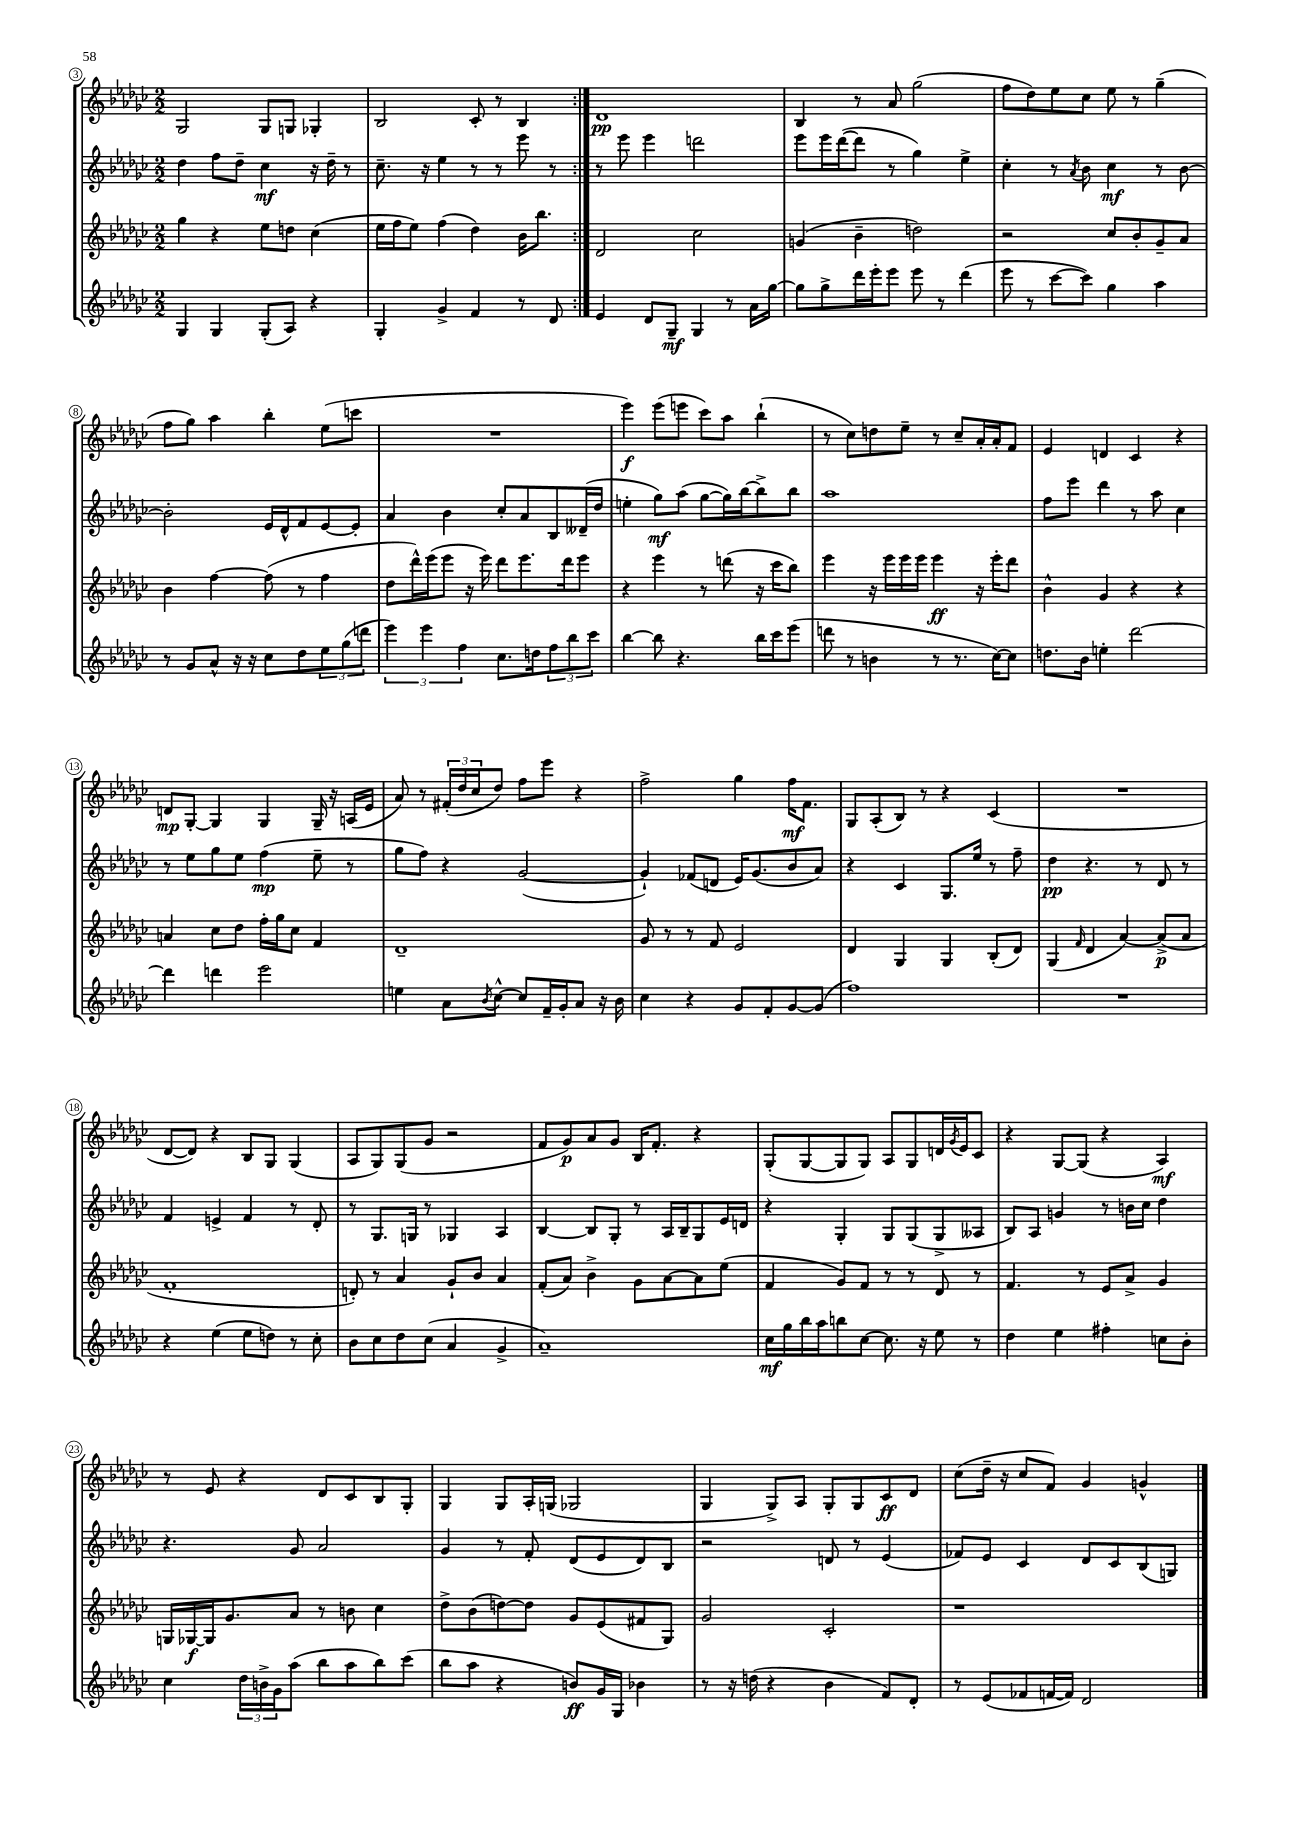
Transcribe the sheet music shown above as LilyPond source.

<<
\new StaffGroup <<
\new Staff = "s0" {
    \clef treble \key ges \major \numericTimeSignature \time 2/2
    \repeat volta 2 { ges2 ges8 g8 ges4-. |
    bes2 ces'8-. r8 bes4 | }
    des'1\pp |
    bes4 r8 aes'8 ges''2( |
    f''8 des''8) ees''8 ces''8 ees''8 r8 ges''4--( |
    f''8 ges''8) aes''4 bes''4-. ees''8( c'''8 |
    R1 |
    ees'''4\f) ees'''8( e'''8 ces'''8) aes''8 bes''4-!( |
    r8 ces''8) d''8 ees''8-- r8 ces''8-- aes'16-. aes'16-. f'8 |
    ees'4 d'4 ces'4 r4 |
    d'8\mp ges8~-. ges4 ges4 ges16-- r16 a16( ees'16 |
    aes'8) r8 \tuplet 3/2 { fis'16-.( des''16 ces''16 } des''8) f''8 ees'''8 r4 |
    f''2-> ges''4 f''16\mf f'8. |
    ges8 aes8-.( bes8) r8 r4 ces'4( |
    R1 |
    des'8~ des'8) r4 bes8 ges8 ges4( |
    aes8 ges8) ges8( ges'8 r2 |
    f'8 ges'8\p) aes'8 ges'8 bes16 f'8.-. r4 |
    ges8-.( ges8~ ges8 ges8) aes8 ges8 d'16 \acciaccatura { ges'8 } ees'16 ces'8 |
    r4 ges8~ ges8( r4 aes4\mf) |
    r8 ees'8 r4 des'8 ces'8 bes8 ges8-. |
    ges4 ges8 aes16-. g16( ges2 |
    ges4 ges8->) aes8 ges8-. ges8 ces'8\ff des'8 |
    ces''8( des''16-- r16 ces''8 f'8) ges'4 g'4-^ \bar "|." |
}
\new Staff = "s1" {
    \clef treble \key ges \major \numericTimeSignature \time 2/2
    \repeat volta 2 { des''4 f''8 des''8-- ces''4\mf r16 des''16-- r8 |
    ces''8.-- r16 ees''4 r8 r8 ees'''8 r8 | }
    r8 ees'''8 ees'''4 d'''2 |
    ees'''8 ees'''16 des'''16~( des'''8 r8 ges''4) ees''4-> |
    ces''4-. r8 \acciaccatura { aes'8 } bes'8 ces''4\mf r8 bes'8~ |
    bes'2-. ees'16 des'16-^ f'8 ees'8~ ees'8-. |
    aes'4 bes'4 ces''8-. aes'8 bes8 deses'16--( des''16 |
    e''4-. ges''8\mf) aes''8( ges''8~ ges''16) bes''16~ bes''8-> bes''8 |
    aes''1 |
    f''8 ees'''8 des'''4 r8 aes''8 ces''4 |
    r8 ees''8 ges''8 ees''8 f''4\mp( ees''8-- r8 |
    ges''8 f''8) r4 ges'2~( |
    ges'4-!) fes'8( d'8 ees'16) ges'8.( bes'8 aes'8) |
    r4 ces'4 ges8. ees''16 r8 f''8-- |
    des''4\pp r4. r8 des'8 r8 |
    f'4 e'4-> f'4 r8 des'8-. |
    r8 ges8. g16 r8 ges4 aes4 |
    bes4~ bes8 ges8-. r8 aes16 bes16-- ges8 ees'16 d'16 |
    r4 ges4-. ges8 ges8( ges8-> aeses8 |
    bes8) aes8 g'4 r8 b'16 ces''16 des''4 |
    r4. ges'8 aes'2 |
    ges'4 r8 f'8-. des'8( ees'8 des'8) bes8 |
    r2 d'8 r8 ees'4( |
    fes'8) ees'8 ces'4 des'8 ces'8 bes8( g8) \bar "|." |
}
\new Staff = "s2" {
    \clef treble \key ges \major \numericTimeSignature \time 2/2
    \repeat volta 2 { ges''4 r4 ees''8 d''8 ces''4( |
    ees''16 f''16 ees''8) f''4( des''4) bes'16 bes''8. | }
    des'2 ces''2 |
    g'4( bes'4-- d''2) |
    r2 ces''8 bes'8-. ges'8-- aes'8 |
    bes'4 f''4~ f''8( r8 f''4 |
    des''8 des'''16-^) ees'''16( ees'''8 r16 ees'''16) des'''8 ees'''8. des'''16 ees'''8 |
    r4 ees'''4 r8 d'''8( r16 ces'''16 bes''8) |
    ees'''4 r16 ees'''16 ees'''16 ees'''16 ees'''4\ff r16 ees'''16-. des'''8 |
    bes'4-^ ges'4 r4 r4 |
    a'4 ces''8 des''8 f''16-. ges''16 ces''8 f'4 |
    des'1-- |
    ges'8 r8 r8 f'8 ees'2 |
    des'4 ges4 ges4 bes8-.( des'8) |
    ges4( \grace { f'16 } des'4 aes'4~) aes'8->\p( aes'8 |
    f'1-. |
    d'8-.) r8 aes'4 ges'8-! bes'8 aes'4 |
    f'8-.( aes'8) bes'4-> ges'8 aes'8~ aes'8 ees''8( |
    f'4 ges'8) f'8 r8 r8 des'8 r8 |
    f'4. r8 ees'8 aes'8-> ges'4 |
    g16 ges16~\f ges16 ges'8. aes'8 r8 b'8 ces''4 |
    des''8-> bes'8( d''8~) d''8 ges'8 ees'8( fis'8 ges8) |
    ges'2 ces'2-. |
    r1 \bar "|." |
}
\new Staff = "s3" {
    \clef treble \key ges \major \numericTimeSignature \time 2/2
    \repeat volta 2 { ges4 ges4 ges8-.( aes8) r4 |
    ges4-. ges'4-> f'4 r8 des'8 | }
    ees'4 des'8 ges8--\mf ges4 r8 aes'16 ges''16~ |
    ges''8 ges''8-> des'''16 ees'''16-. ees'''8 ees'''8 r8 des'''4( |
    ees'''8 r8 ces'''8~ ces'''8) ges''4 aes''4 |
    r8 ges'8 aes'8-^ r16 r16 ces''8 des''8 \tuplet 3/2 { ees''8 ges''8( d'''8 } |
    \tuplet 3/2 { ees'''4) ees'''4 f''4 } ces''8. d''16 \tuplet 3/2 { f''8 bes''8 ces'''8 } |
    bes''4~ bes''8 r4. bes''16 ces'''16 ees'''8( |
    d'''8 r8 b'4 r8 r8. ces''16~) ces''8 |
    d''8. bes'16 e''4-. des'''2~ |
    des'''4 d'''4 ees'''2 |
    e''4 aes'8 \acciaccatura { bes'8 } ces''8~-^ ces''8 f'16-- ges'16-. aes'8 r16 bes'16 |
    ces''4 r4 ges'8 f'8-. ges'8~ ges'8( |
    f''1) |
    R1 |
    r4 ees''4( ees''8 d''8) r8 ces''8-. |
    bes'8 ces''8 des''8 ces''8( aes'4 ges'4-> |
    aes'1--) |
    ces''16\mf ges''16 bes''16 aes''16 b''8 ces''8~ ces''8. r16 ees''8 r8 |
    des''4 ees''4 fis''4-. c''8 bes'8-. |
    ces''4 \tuplet 3/2 { des''16 b'16-> ges'16 } aes''8( bes''8 aes''8 bes''8) ces'''8( |
    bes''8 aes''8 r4 b'8\ff) ges'16 ges16 bes'4 |
    r8 r16 d''16( r4 bes'4 f'8) des'8-. |
    r8 ees'8( fes'8 f'16~ f'16) des'2 \bar "|." |
}
>>
>>
\layout { \context { \Score currentBarNumber = #3 \override BarNumber.stencil = #(make-stencil-circler 0.1 0.3 ly:text-interface::print) } }
